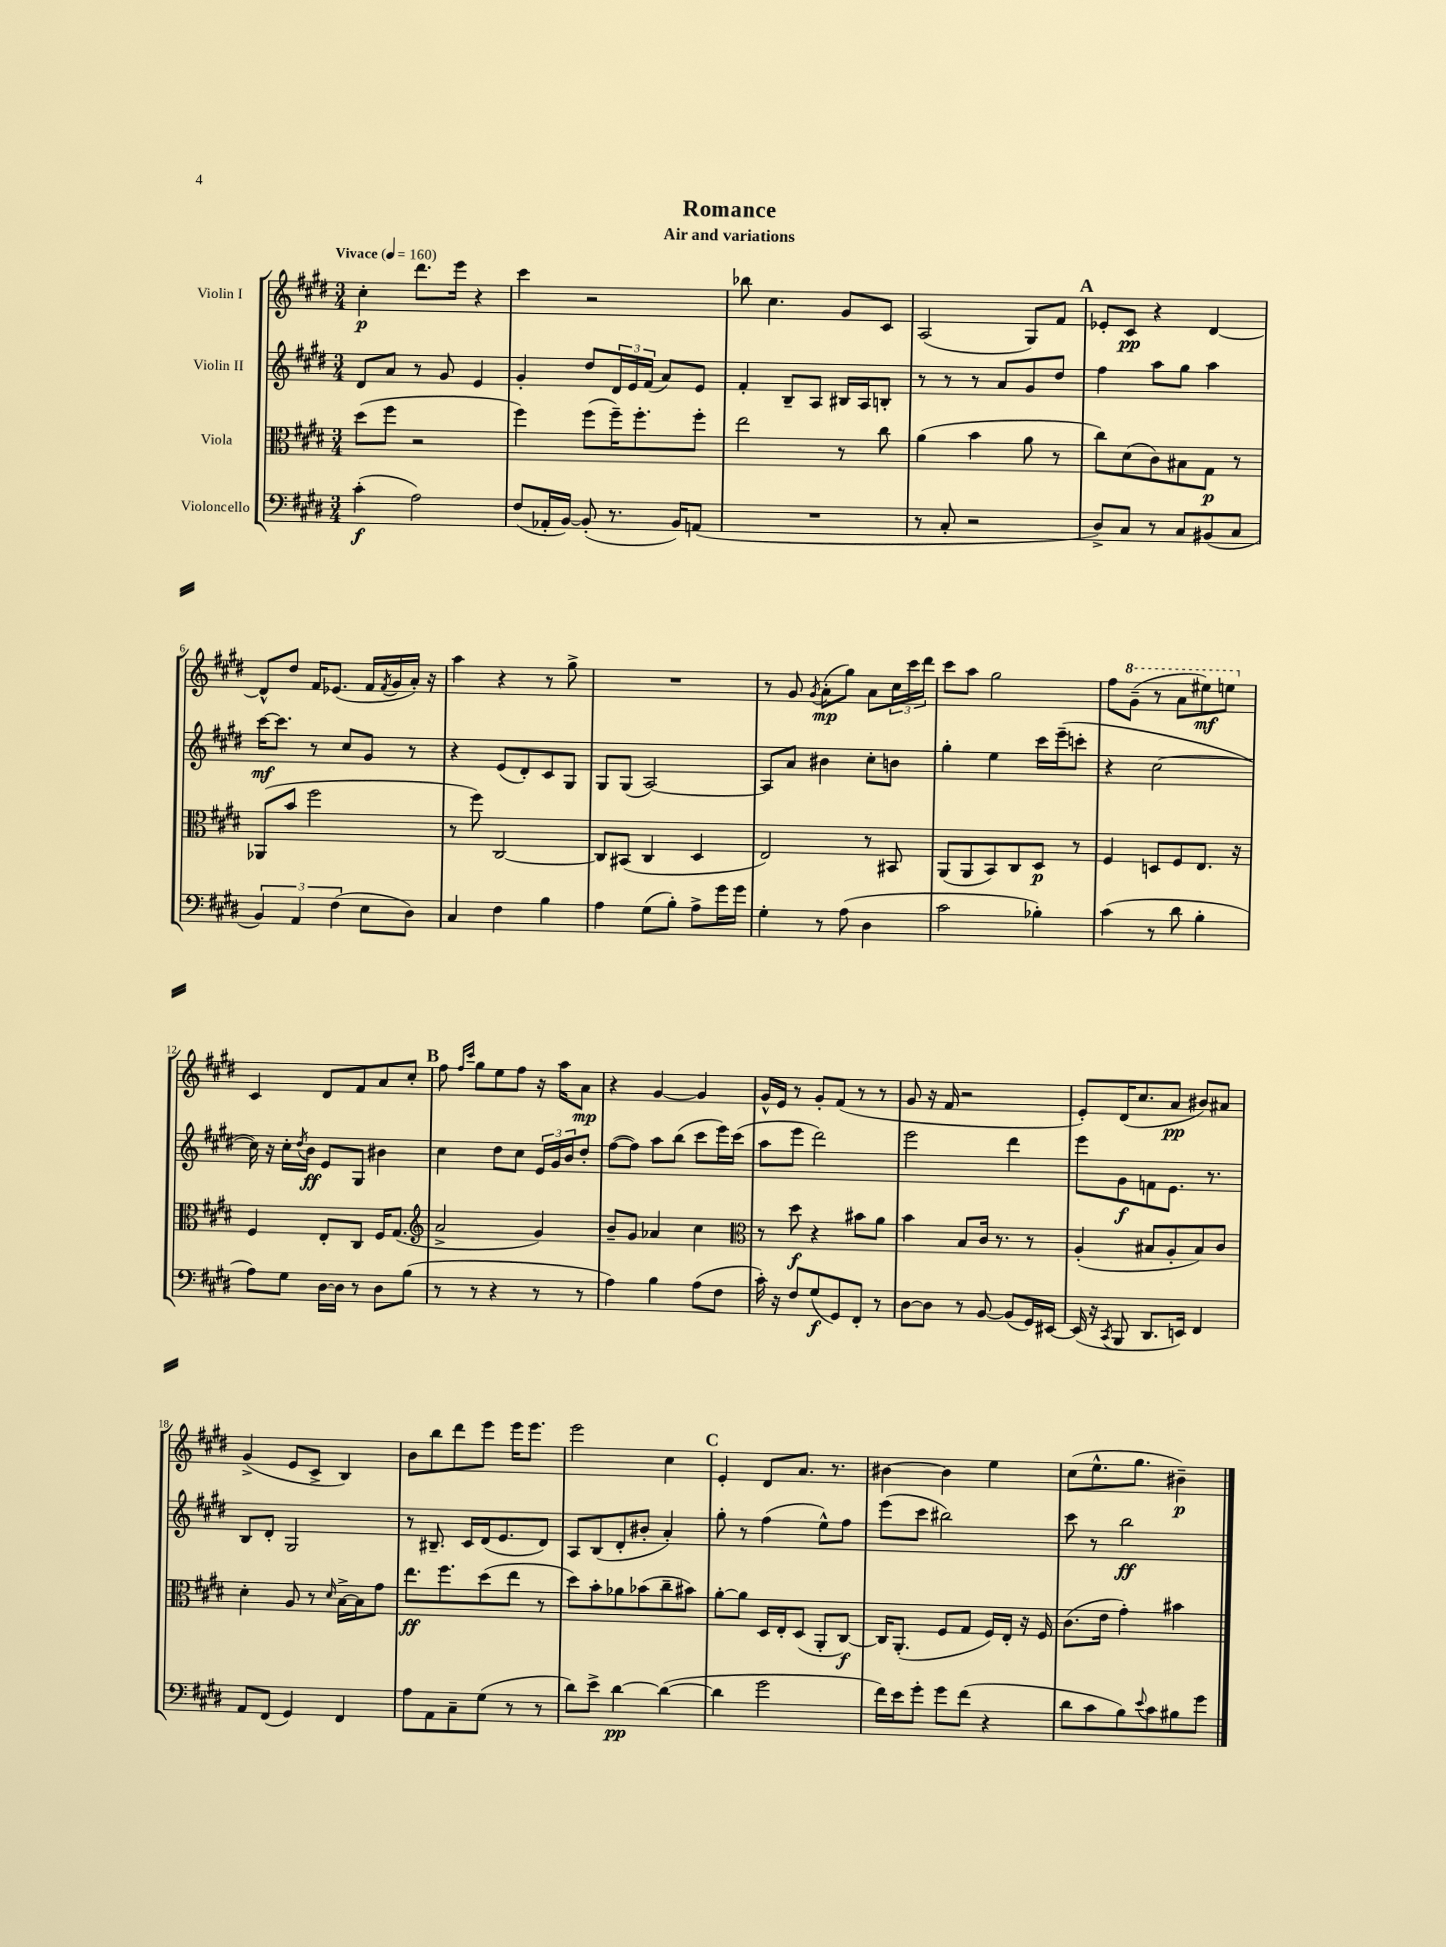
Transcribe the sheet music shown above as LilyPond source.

\header { title = "Romance" subtitle = "Air and variations" }
<<
\new StaffGroup <<
\new Staff = "s0" \with { instrumentName = "Violin I" } {
    \clef treble \key e \major \numericTimeSignature \time 3/4 \tempo "Vivace" 4 = 160
    cis''4-.\p dis'''8. e'''16 r4 |
    cis'''4 r2 |
    bes''8 cis''4. gis'8 cis'8 |
    a2( gis8) fis'8 |
    \mark \markup { \bold "A" } ees'8-. cis'8\pp r4 dis'4~ |
    dis'8-^ dis''8 fis'16 ees'8.( fis'16 \acciaccatura { fis'8 } gis'16 a'16-.) r16 |
    a''4 r4 r8 gis''8-> |
    R2. |
    r8 gis'8 \acciaccatura { gis'8 } a'8-.\mp( gis''8) a'8 \tuplet 3/2 { cis''16 cis'''16 dis'''16 } |
    cis'''8 a''8 gis''2 |
    fis''8 \ottava #1 gis''8--( r8 a''8 eis'''8\mf) e'''8 \ottava #0 |
    cis'4 dis'8 fis'8 a'8 cis''8-. |
    \mark \markup { \bold "B" } fis''8 \grace { fis''16 cis'''16 } gis''8 e''8 fis''8 r16 a''16 a'8\mp |
    r4 gis'4~ gis'4 |
    gis'16-^ e'16 r8 gis'8-. fis'8( r8 r8 |
    gis'8 r16 fis'16 r2 |
    e'8-.) dis'16( cis''8. a'8\pp bis'8) ais'8 |
    gis'4->( e'8 cis'8-> b4) |
    b'8 b''8 dis'''8 e'''8 e'''16 e'''8. |
    e'''2 cis''4 |
    \mark \markup { \bold "C" } e'4-. dis'8 a'8. r8. |
    bis'4~ bis'4 e''4 |
    cis''8( e''8.-^ gis''8. bis'4--\p) \bar "|." |
}
\new Staff = "s1" \with { instrumentName = "Violin II" } {
    \clef treble \key e \major \numericTimeSignature \time 3/4
    dis'8 a'8 r8 gis'8 e'4 |
    gis'4-. dis''8 \tuplet 3/2 { dis'16 e'16 fis'16( } a'8) e'8 |
    fis'4-. b8-- a8 bis16 a16 b8-. |
    r8 r8 r8 a'8 gis'8 dis''8 |
    \mark \markup { \bold "A" } fis''4 a''8 gis''8 a''4 |
    cis'''16~\mf cis'''8. r8 cis''8 gis'8 r8 |
    r4 e'8( dis'8-.) cis'8 gis8 |
    gis8 gis8( a2~) |
    a8 a'8 bis'4 cis''8-. b'8 |
    gis''4-. e''4 cis'''16 e'''16--( c'''8-. |
    r4 cis''2~ |
    cis''16) r16 cis''16-. \acciaccatura { dis''8 } b'16\ff e'8 gis8 bis'4 |
    \mark \markup { \bold "B" } cis''4 dis''8 cis''8 \tuplet 3/2 { e'16 gis'16 b'16 } dis''8-. |
    fis''8~( fis''8) a''8 b''8( cis'''8 e'''16) cis'''16( |
    a''8 e'''8 dis'''2) |
    e'''2 dis'''4 |
    e'''8 gis'8\f f'8 e'8. r8. |
    b8 dis'8-. gis2 |
    r8 bis8.-- cis'16 dis'16( e'8. dis'8) |
    a8 b8( dis'8-. bis'8-. a'4-.) |
    \mark \markup { \bold "C" } gis''8-. r8 fis''4( e''8-^) fis''8 |
    e'''8( cis'''8 bis''2) |
    cis'''8 r8 b''2\ff \bar "|." |
}
\new Staff = "s2" \with { instrumentName = "Viola" } {
    \clef alto \key e \major \numericTimeSignature \time 3/4
    dis''8( fis''8 r2 |
    fis''4) fis''8( fis''16--) fis''8.-. fis''8-. |
    e''2 r8 cis''8 |
    a'4( b'4 a'8 r8 |
    \mark \markup { \bold "A" } cis''8) dis'8( cis'8) bis8 gis8\p r8 |
    aes,8( b'8 fis''2 |
    r8 fis''8) cis2~ |
    cis8 bis,8( cis4 dis4 |
    e2) r8 bis,8 |
    a,8( a,8 b,8) cis8 dis8\p r8 |
    fis4 d8 fis8 e8. r16 |
    fis4 e8-. cis8 fis16 gis8.( |
    \mark \markup { \bold "B" } \clef treble a'2-> gis'4) |
    b'8-- gis'8 aes'4 cis''4 |
    \clef alto r8 dis''8\f r4 bis'8 a'8 |
    b'4 b8 cis'16 r8. r8 |
    a4-.( bis8 a8-. bis8) cis'8 |
    dis'4-. a8 r8 \grace { dis'16 } b16~-> b16 gis'8 |
    e''8.\ff fis''8. dis''8( e''8 r8 |
    dis''8) b'8-. aes'8 bes'8( cis''8-- bis'8) |
    \mark \markup { \bold "C" } a'8~-. a'8 dis16 e16-. dis8( a,8-. cis8~\f) |
    cis16 a,8.-.( fis8 gis8 fis16) e16-. r16 fis16 |
    cis'8.( e'16 gis'4-.) bis'4 \bar "|." |
}
\new Staff = "s3" \with { instrumentName = "Violoncello" } {
    \clef bass \key e \major \numericTimeSignature \time 3/4
    cis'4-.\f( a2) |
    fis8( aes,16-. b,16~) b,8-.( r8. b,16) a,8( |
    R2. |
    r8 cis8-. r2 |
    \mark \markup { \bold "A" } dis8->) cis8 r8 cis8 bis,8( cis8 |
    \tuplet 3/2 { b,4) a,4 fis4( } e8 dis8) |
    cis4 fis4 b4 |
    a4 gis8( b8-.) a8-> gis'16 gis'16 |
    gis4-. r8 a8( dis4 |
    cis'2 bes4-.) |
    cis'4( r8 dis'8 b4-. |
    a8) gis8 dis16~ dis16 r8 dis8 b8( |
    \mark \markup { \bold "B" } r8 r8 r4 r8 r8 |
    a4) b4 a8( fis8 |
    cis'16-.) r16 fis8 gis8\f( gis,8) fis,8-. r8 |
    dis8~ dis8 r8 b,8~ b,8( gis,16) eis,16~ |
    eis,16( r16 \acciaccatura { cis,8 } b,,8 dis,8. e,16) fis,4 |
    a,8 fis,8( gis,4) fis,4 |
    a8 a,8 cis8-- gis8( r8 r8 |
    dis'8) e'8-> dis'4~\pp dis'4~( |
    \mark \markup { \bold "C" } dis'4 gis'2 |
    fis'16) e'16 gis'8-. gis'8 fis'8( r4 |
    dis'8 cis'8 b8) \appoggiatura { e'8 } cis'8 bis8 gis'8 \bar "|." |
}
>>
>>
